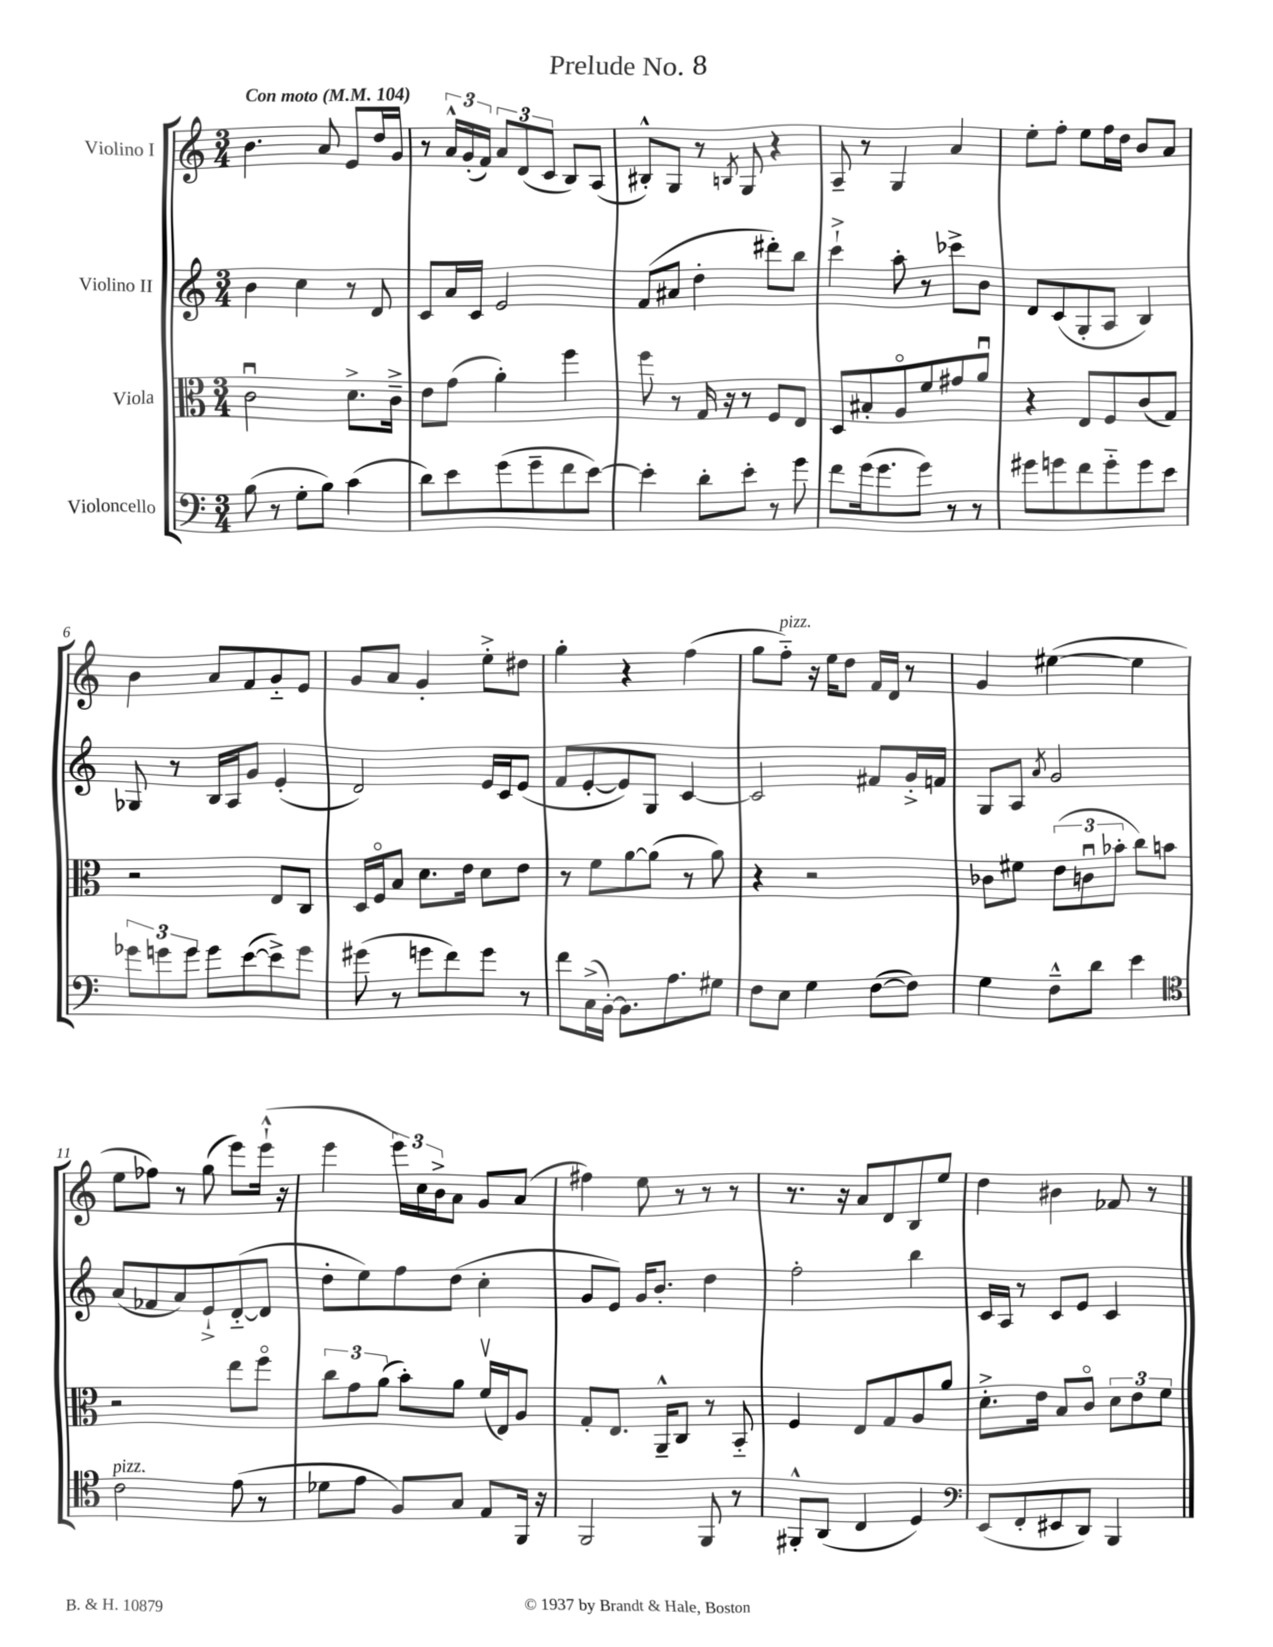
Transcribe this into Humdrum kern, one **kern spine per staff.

**kern	**kern	**kern	**kern
*staff4	*staff3	*staff2	*staff1
*clefF4	*clefC3	*clefG2	*clefG2
*k[]	*k[]	*k[]	*k[]
*M3/4	*M3/4	*M3/4	*M3/4
*MM104	*MM104	*MM104	*MM104
(8B	2cu	4b	4.b
8r	.	.	.
8G'	.	4cc	.
8B)	.	.	8a
(4c	8.d^	8r	8e
.	.	8d	16dd
.	16c~^	.	16g
=	=	=	=
8d)	8e	8c	8r
8e	(8g	16a	24a^^
.	.	.	(24g'
.	.	16c	.
.	.	.	24f)
(8g	4a')	2e	12a
.	.	.	(12d
8g~	.	.	.
.	.	.	12c
8f	4ff	.	8B)
[8e)	.	.	(8A
=	=	=	=
4e']	8ff	(8f	8B#'^^)
.	8r	8a#	8G
8d'	16G	4dd'	8r
.	16r	.	.
.	.	.	8qB
8e'	8r	.	8G
8r	8F	8ddd#')	4r
8g	8E	8bb	.
=	=	=	=
8f	8D	4ccc`^	8A~
(16g	8B#'	.	8r
8.g	.	.	.
.	8Ao	8aa'	4G
8g)	8f	8r	.
8r	8g#	8ccc-^	4a
8r	8au	8b	.
=	=	=	=
8g#	4r	8d	8ee'
8g	.	(8c	8ff'
8f	8E	8G'	8ee
8g'~	8F	8A	16ff
.	.	.	16dd
8g	(8c	4B)	8b
8e	8G)	.	8a
=	=	=	=
12g-	2r	8G-	4b
12g	.	.	.
.	.	8r	.
12g	.	.	.
8g	.	16B	8a
.	.	16A	.
([8e	.	8g	8f
8e^])	8E	(4e'	8g'~
8g	8C	.	8e
=	=	=	=
(8g#	16D	2d)	8g
.	16Fo	.	.
8r	8B	.	8a
8g	8.d	.	4g'
8f)	.	.	.
.	16e	.	.
8g	8d	16e	8ee'^
.	.	16c	.
8r	8e	(8e	8dd#
=	=	=	=
8f	8r	8f	4gg'
(16C^	8f	[8e'	.
[16BB')	.	.	.
8.BB]	[8a	8e])	4r
.	(8a]	8G	.
8.A	.	.	.
.	8r	[4c	(4ff
8G#	8a)	.	.
=	=	=	=
8F	4r	2c]	8gg
8E	.	.	8ff'~)
4G	2r	.	16r
.	.	.	16ee
.	.	.	8dd
([8F	.	8f#	16f
.	.	.	16d
8F])	.	16g'^	8r
.	.	16f	.
=	=	=	=
4G	8c-	8G	4g
.	8f#	8A	.
.	.	8qa	.
8F~^^	(12e	2g	([4ee#
.	12cu	.	.
8d	.	.	.
.	12b-'	.	.
4e	8cc)	.	4ee#]
.	8b	.	.
=	=	=	=
*clefC4	*	*	*
2c	2r	(8a	8ee
.	.	8f-	8ff-)
.	.	8a)	8r
.	.	8e`^	(8gg
(8e	8ee	([8d'~	8eee)
8r	8ffo	8d]	(16eee`^^
.	.	.	16r
=	=	=	=
8d-	12cc	8dd'	4eee
.	12g	.	.
8e	.	8ee)	.
.	(12a	.	.
8F)	8b')	8ff	24eee)
.	.	.	24cc
.	.	.	24b^
8G	8a	(8dd	8a
8E	(16fv	4cc'	8g
.	16E)	.	.
16FF	8A	.	(8a
16r	.	.	.
=	=	=	=
2FF	8G'	8g	4ff#)
.	8.E	8e)	.
.	.	16g	8ee
.	16AA~^^	8.b'	.
.	8C	.	8r
8FF	8r	4dd	8r
8r	8BB'~	.	8r
=	=	=	=
8FF#'^^	4F	2ff'	8.r
(8AA	.	.	.
.	.	.	16r
4C	8E	.	8a
.	8G	.	8d
4D)	8A	4bb	8B
.	8a	.	8ee
=	=	=	=
*clefF4	*	*	*
(8EE	8.d'^	16c	4dd
.	.	16A	.
8FF'	.	8r	.
.	16e	.	.
8EE#	8B	8c	4b#
8DD)	8co	8e	.
4BBB	12d	4c	8f-
.	12e	.	.
.	.	.	8r
.	12f	.	.
==	==	==	==
*-	*-	*-	*-
